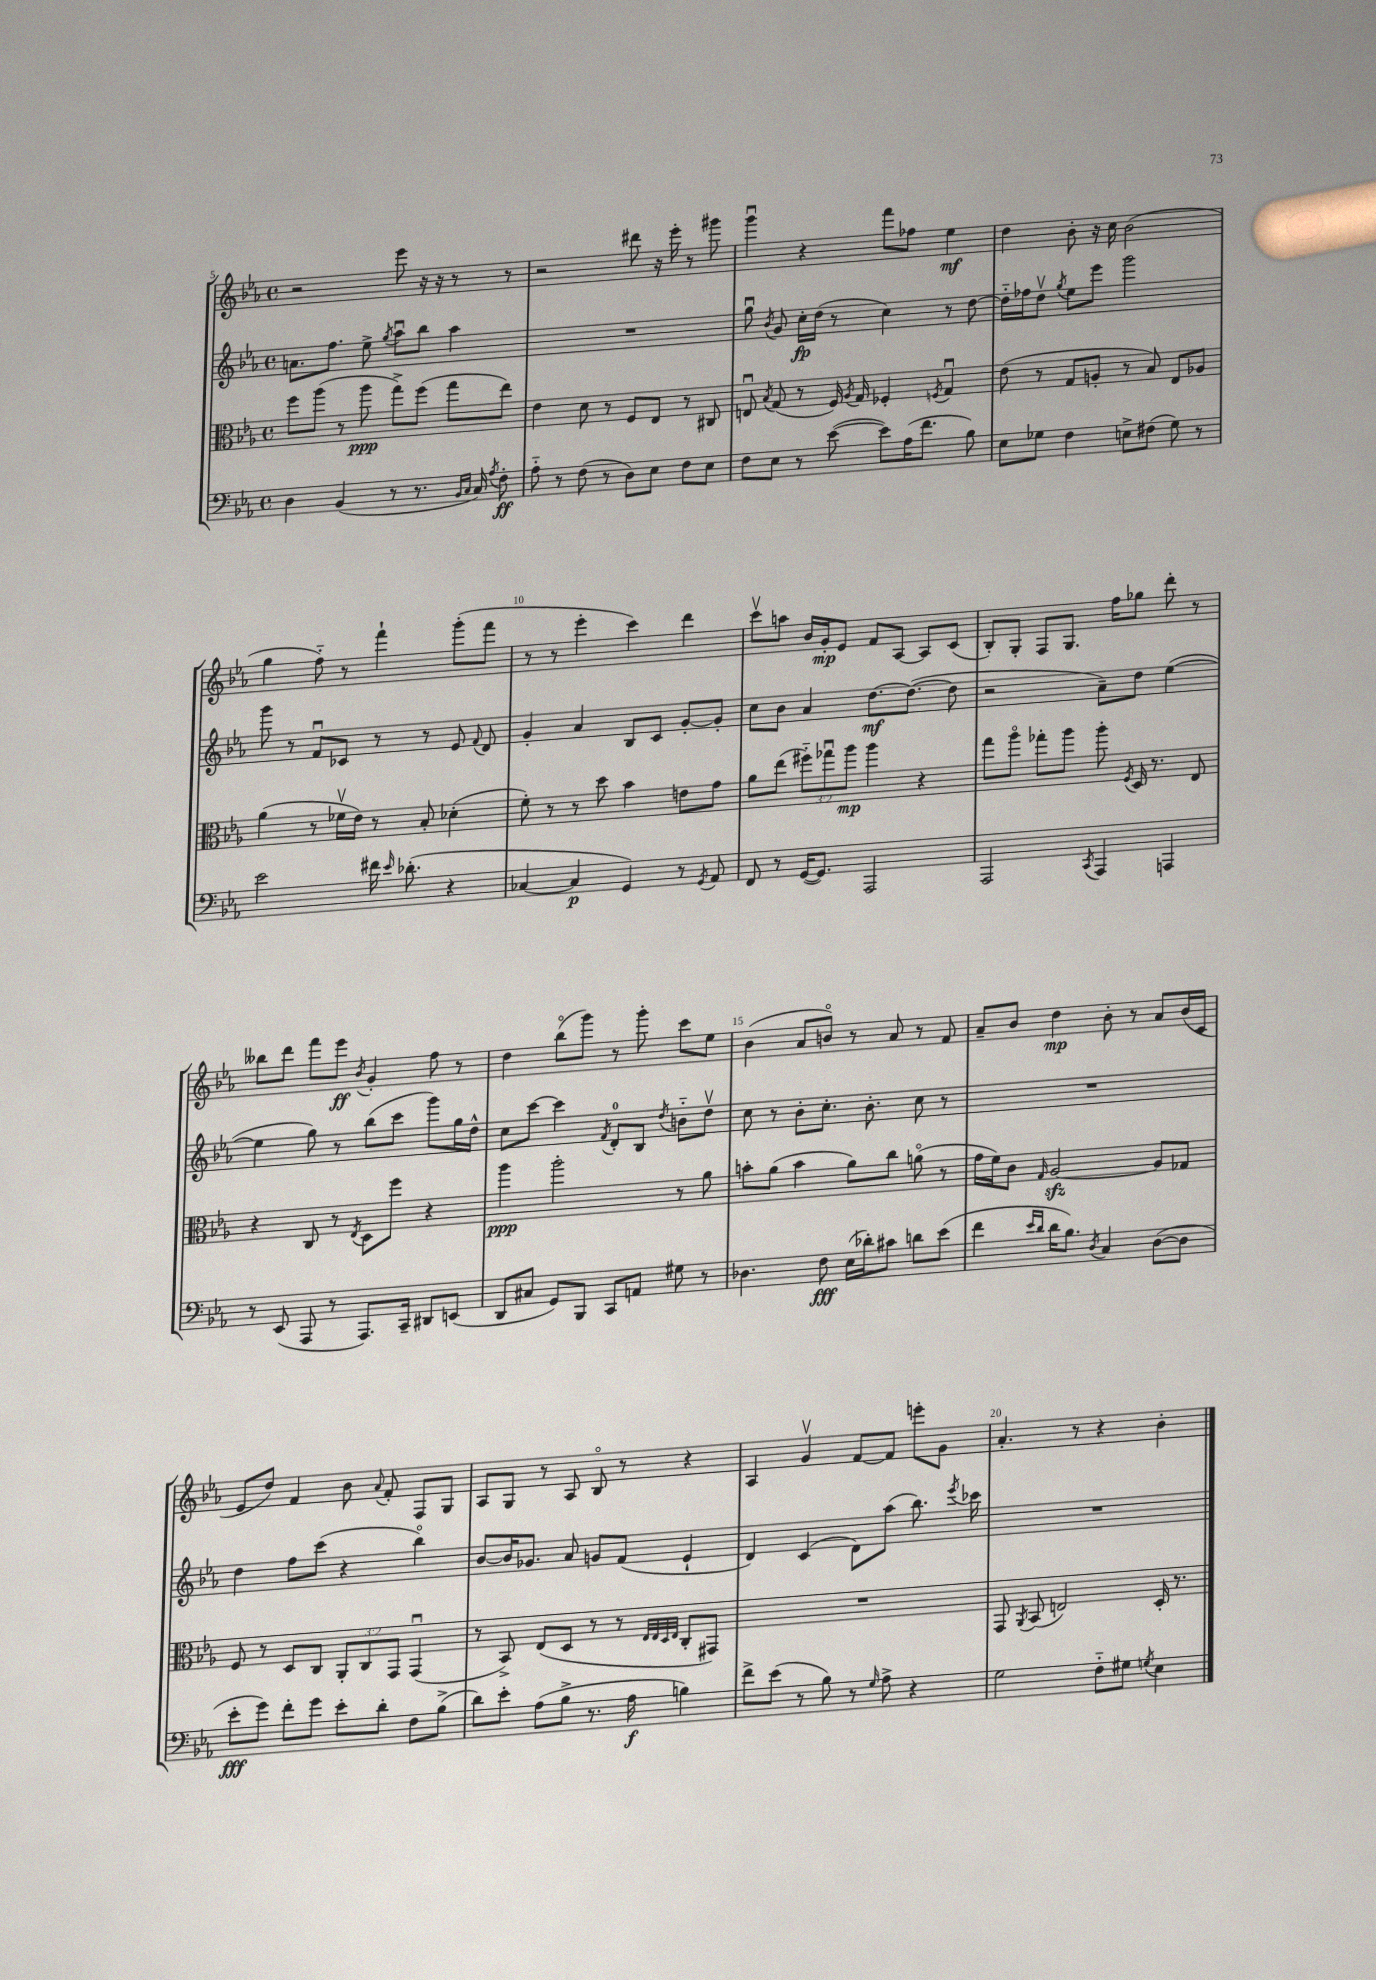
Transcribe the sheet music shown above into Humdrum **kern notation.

**kern	**kern	**kern	**kern
*staff4	*staff3	*staff2	*staff1
*clefF4	*clefC3	*clefG2	*clefG2
*k[b-e-a-]	*k[b-e-a-]	*k[b-e-a-]	*k[b-e-a-]
*M4/4	*M4/4	*M4/4	*M4/4
*met(c)	*met(c)	*met(c)	*met(c)
4D	8ff	8.a	2r
.	(8aa-	.	.
.	.	8.ff	.
(4BB-	8r	.	.
.	8aa-	8ee-^	.
.	.	8qgg	.
8r	8gg^)	8aa-u	8eee-
8.r	(8ff	8bb-	16r
.	.	.	16r
.	8gg	4aa-	8r
16qqBB-	.	.	.
16qqC	.	.	.
16C)	.	.	.
8qA-	.	.	.
8F'	8ee-)	.	8r
=	=	=	=
8A-'~	4e-	1r	2r
8r	.	.	.
(8F	8d	.	.
8r	8r	.	.
8D)	8F	.	8ddd#
8E-	8E-	.	16r
.	.	.	16eee-'
8F	8r	.	8r
8E-	8C#	.	8ggg#
=	=	=	=
8F	8Eu	8ggu	4gggu
.	8qB-	8qb-	.
8E-	(8G	8g	.
8r	8r	16cc'	4r
.	.	(16dd	.
([8e-	16F)	8r	.
.	8qA-	.	.
.	16G	.	.
8e-])	4F-'	4cc)	8fff
(16A-	.	.	8ff-
8.f	.	.	.
.	8qF	.	.
.	4Gu	8r	4ee-
8B-)	.	[8dd	.
=	=	=	=
8E-	(8e-	16dd'~]	4dd
.	.	16ff-	.
8G-	8r	8ddv	.
.	.	8qgg	.
4F	8G	8ee-	8b-'
.	8A'	8eee-	16r
.	.	.	16cc
8E^	8r	2ggg	(2b-
(8F#	8B-)	.	.
8G-)	8E-	.	.
8r	8A-	.	.
=	=	=	=
2e-	(4a-	8ggg	4gg
.	.	8r	.
.	8r	8fu	8ff'~)
.	16f-v	8c-	8r
.	16e-)	.	.
16f#	8r	8r	4fff`
16qqe-	.	.	.
(8.d-'	.	.	.
.	8B-'	8r	.
4r	(4d-'	8e-	(8ggg'
.	.	8qqf	.
.	.	8d	8fff
=	=	=	=
[4C-	8f')	4g'	8r
.	8r	.	8r
4C-]	8r	4a-	4eee-'
.	8dd	.	.
4GG)	4b-	8B-	4ccc)
.	.	8c	.
8r	8e	[8g'	4ddd
8qGG	.	.	.
8AA-	8g	8g']	.
=	=	=	=
8FF	8a-	8cc	8cccv
8r	(8ee-	8b-	8aa
([16GG	12ff#'~)	4a-	16b-
8.GG])	.	.	16g'
.	12gg-u	.	.
.	.	.	8e-
.	12aa-	.	.
2AAA-	4aa-	[8.dd	8f
.	.	.	[8A-
.	.	(8.dd_	.
.	4r	.	8A-]
.	.	8dd]	(8c
=	=	=	=
2AAA-	8gg	2r	8B-')
.	8aa-o	.	8G'
.	8gg-'	.	8F
.	8aa-	.	8.G
8qCC	.	.	.
4AAA-	8aa-'	8a-~)	.
.	.	.	16ff
.	8qF	.	.
.	16D	8dd	8gg-
.	8.r	.	.
4AAA	.	([4ee-	8ddd'
.	8E-	.	8r
=	=	=	=
8r	4r	4ee-]	8bb--
(8EE-	.	.	8ddd
8AAA-	8C	8gg)	8fff
8r	8r	8r	8eee-
.	8qE-	.	8qb-
8.AAA-)	8D	(8bb-	4g'
.	8ff	8ccc	.
16CC~	.	.	.
8DD#	4r	8ggg)	8ff
(8EE	.	16gg	8r
.	.	16dd^^	.
=	=	=	=
8DD	4aa-	8cc	4dd
8C#	.	[8ccc	.
8GG)	2aa-'	4ccc]	(8bb-o
8BBB-	.	.	8ggg)
.	.	8qf	.
8CC	.	8d'	8r
8AA	.	8B-	8ggg'
.	.	8qdd	.
8G#	8r	8b'~	8ccc
8r	8a-	8ddv	8ee-
=	=	=	=
4.D-	8b'	8cc	(4b-
.	(8a-	8r	.
.	4b	8b-'	8a-
8F	.	8.cc'	8bo)
(16E-	8a-)	.	8r
16d-')	.	8.b-'	.
8c#	8cc	.	8a-
8d	(8ao	8cc	8r
(8e-	8r	8r	8f
=	=	=	=
4f	16g	1r	8a-~
.	16f)	.	.
.	8c	.	8b-
16qqe-	.	.	.
16qqd	16qqG	.	.
16d	[2A-	.	4dd
8.B-)	.	.	.
8qD	.	.	.
4C	.	.	8b-'
.	.	.	8r
([8D	8A-]	.	8a-
8D]	8G-	.	(16b-
.	.	.	16c
=	=	=	=
8e-'	8F	4dd	8e-
8g)	8r	.	8dd)
8f'	8D	8ff	4f
8g	8C	(8ccc	.
8e-'	12AA-'	4r	8b-
.	12C	.	.
.	.	.	8qqa-
8d'	.	.	8f'
.	12GG	.	.
8F	(4GGu	4bb-o)	8F
(8B-^	.	.	8G
=	=	=	=
8d)	8r	[8b-	8A-
8e-'	8BB-^)	16b-]	8G
.	.	8.g-	.
(8A-	(8E-	.	8r
8B-^	8D	8a-	8A-
8.r	8r	8g	8B-o
.	8r	(8f	8r
16A-	.	.	.
.	32qqE-	.	.
.	32qqE-	.	.
.	32qqD	.	.
.	32qqE-	.	.
4B)	8C'	4e-`	4r
.	8GG#)	.	.
=	=	=	=
8f^	1r	4d)	4A-
(8e-	.	.	.
8r	.	(4c	4gv
8B-)	.	.	.
8r	.	8d)	[8f
16qqG	.	.	.
8A-^	.	(8aa-	8f]
4r	.	8.bb-)	8eee'
.	.	.	8g
.	.	8qeee-	.
.	.	16ccc-	.
=	=	=	=
2G	8GG	1r	4.a-'
.	8qAA-	.	.
.	(8BB-	.	.
.	2E)	.	.
.	.	.	8r
8F'~	.	.	4r
8G#	.	.	.
8qG	.	.	.
4E-	16D'	.	4b-'
.	8.r	.	.
==	==	==	==
*-	*-	*-	*-
